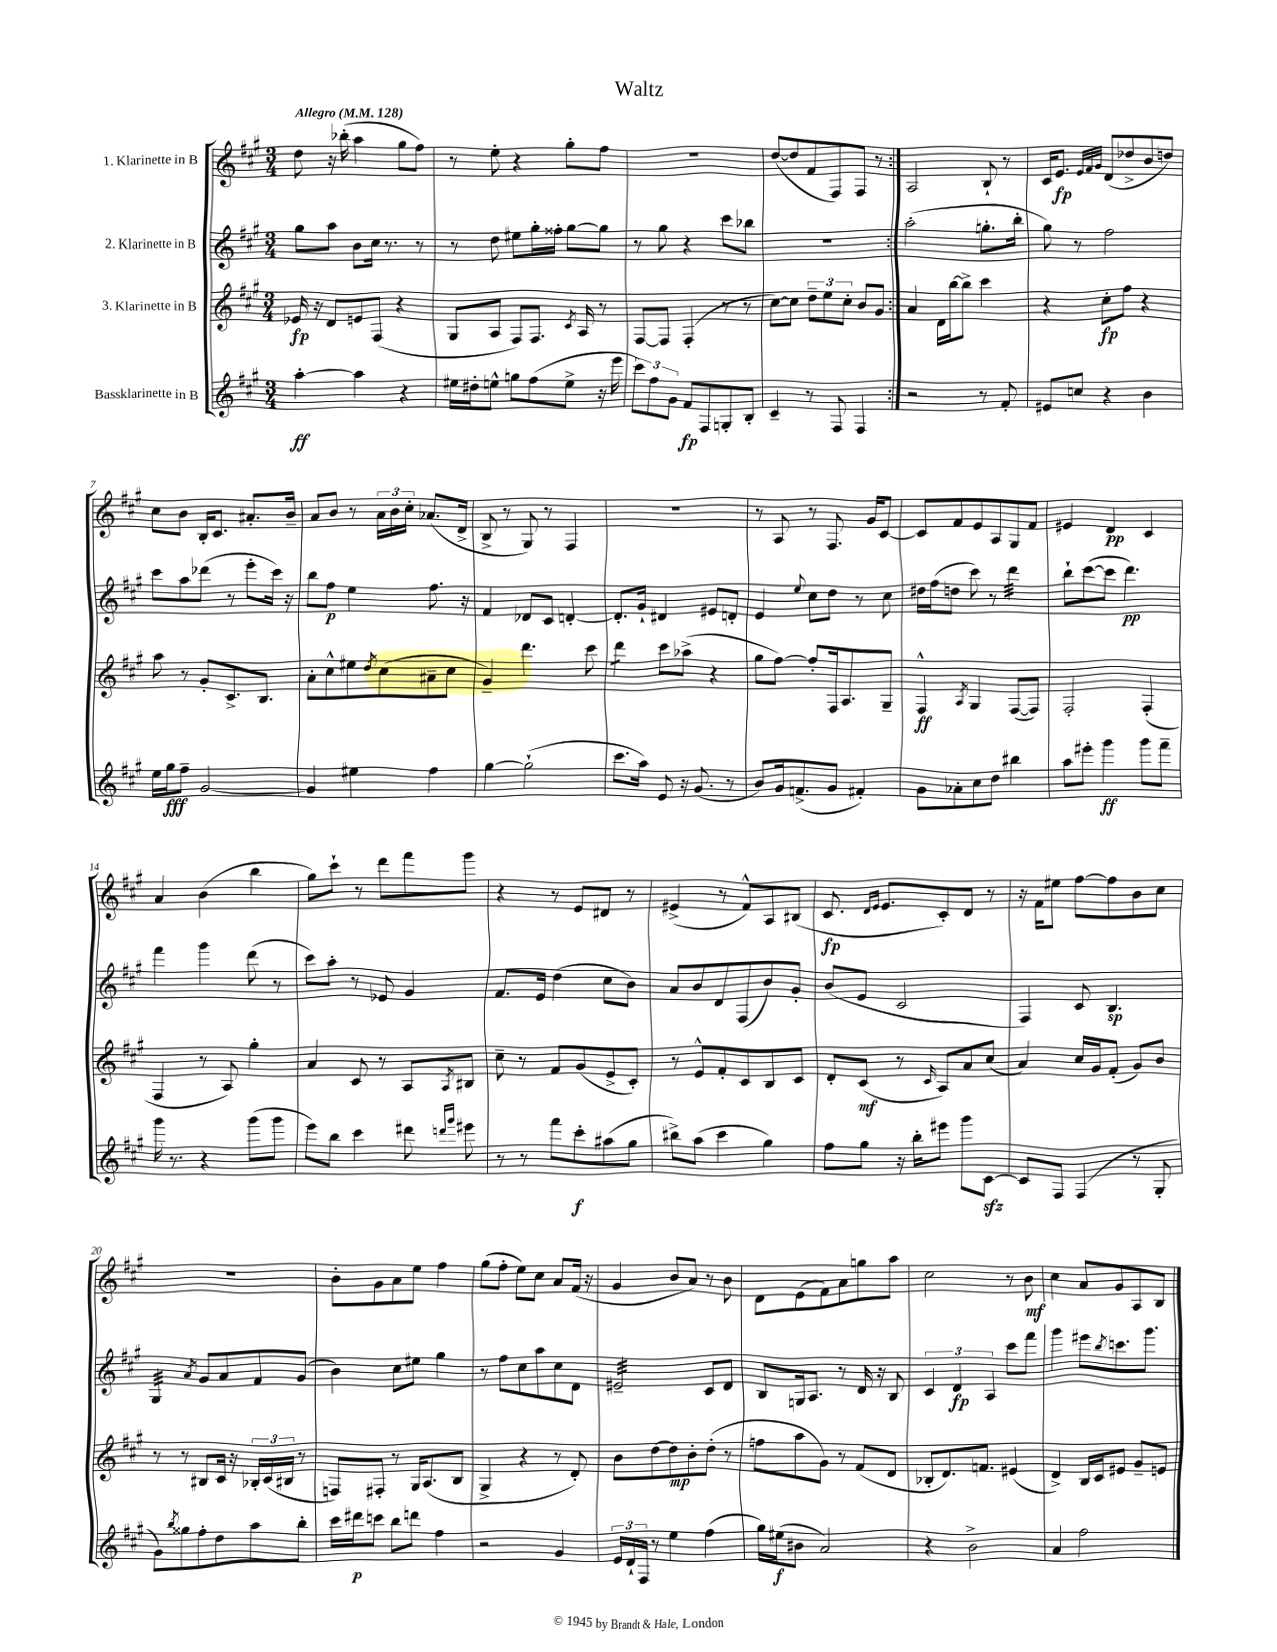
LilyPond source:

\header { title = "Waltz" }
<<
\new StaffGroup <<
\new Staff = "s0" \with { instrumentName = "1. Klarinette in B" } {
    \clef treble \key a \major \numericTimeSignature \time 3/4 \tempo "Allegro" 4 = 128
    \repeat volta 2 { d''8 r16 bes''16-.( a''4 gis''8 fis''8) |
    r8 e''8-. r4 gis''8-. fis''8 |
    R2. |
    d''8~( d''8 fis'8 fis8) fis8 r8 | }
    a2 b8-! r8 |
    cis'16 e'8.\fp \grace { e'32 fis'32 gis'32 } d'8( des''8-> b'8 d''8) |
    cis''8 b'8 b16-. cis'8. ais'8.-. b'16-- |
    a'8 b'8 r8 \tuplet 3/2 { a'16 b'16 cis''16-. } aes'8.( d'16-> |
    b8-> r8 gis8) r8 fis4 |
    R2. |
    r8 a8 r8 fis8. gis'16 cis'8~ |
    cis'8 fis'8 e'8 a8 gis8 fis'8 |
    eis'4 d'4\pp cis'4 |
    a'4 b'4( b''4 |
    gis''8) cis'''8-! r8 d'''8 fis'''8 gis'''8 |
    r4 r8 e'8 dis'8 r8 |
    eis'4->( r8 fis'8-^) a8 bis8( |
    cis'8.\fp \grace { d'16 e'16 } e'8. cis'8-.) d'8 r8 |
    r16 fis'16 eis''8 fis''8~ fis''8 b'8 cis''8 |
    R2. |
    b'8-. gis'8 a'8 e''8 fis''4 |
    gis''8( fis''8-. e''8) cis''8 a'8 fis'16( r16 |
    gis'4 b'8 a'8) r8 b'8 |
    d'8 e'8( fis'8) a'8 g''8 a''8 |
    cis''2 r8 b'8\mf |
    cis''4 a'8 gis'8 a8 b8 \bar "|." |
}
\new Staff = "s1" \with { instrumentName = "2. Klarinette in B" } {
    \clef treble \key a \major \numericTimeSignature \time 3/4
    \repeat volta 2 { gis''8 a''8 b'8 cis''16 r8. r8 |
    r8 d''8 eis''8 gis''16-. fisis''16-. gis''8~ gis''8 |
    r8 gis''8 r4 cis'''8 bes''8 |
    R2. | }
    a''2-.( g''8.-. b''16-. |
    gis''8) r8 fis''2 |
    cis'''8 a''8 des'''8( r8 e'''8-. cis'''16) r16 |
    b''8 fis''8\p e''4 fis''8. r16 |
    fis'4 des'8 cis'8 d'4~-. |
    d'8.-. gis'16-! dis'4 eis'8 d'8-. |
    e'4 \appoggiatura { e''8 } cis''8 d''8 r8 cis''8 |
    dis''16 fis''16( d''8 cis'''8) r8 d'''4:32 |
    b''8-! cis'''8~( cis'''8 d'''4.\pp) |
    fis'''4 gis'''4 d'''8( r8 |
    cis'''8) a''8-. r8 ees'8 gis'4 |
    fis'8. e'16 d''4( cis''8 b'8) |
    a'8 b'8 d'8 fis8( b'8) gis'8-. |
    b'8( e'8 cis'2 |
    fis4) cis'8 b4.\sp |
    gis4:32 \acciaccatura { a'8 } gis'8 a'8 fis'8 gis'8( |
    b'4) cis''8 eis''8 gis''4 |
    r8 fis''8 cis''8 a''8 cis''8 d'8 |
    eis'2:32-- cis'8 d'8 |
    b8 g16 a8. r8 d'16 r16 b8 |
    \tuplet 3/2 { cis'4 d'4\fp a4 } cis'''8 fis'''8 |
    gis'''4 eis'''8 \acciaccatura { b''8 } c'''8. gis'''8. \bar "|." |
}
\new Staff = "s2" \with { instrumentName = "3. Klarinette in B" } {
    \clef treble \key a \major \numericTimeSignature \time 3/4
    \repeat volta 2 { ees'16\fp r16 d'8 e'8 fis8( r4 |
    gis8 a8 fis8) fis8. \acciaccatura { cis'8 } a16 r8 |
    fis8~ fis8 fis4-.( r8 r8 |
    cis''8~) cis''8 \tuplet 3/2 { d''8-- e''8 cis''8-. } b'8 gis'8 | }
    a'4 d'16 b''16~ b''8-> cis'''4 |
    r4 cis''8-.\fp fis''8 r4 |
    a''8 r8 gis'8-. cis'8.-> b8. |
    a'8-. cis''8-^ eis''8 \acciaccatura { d''8 } cis''8( ais'8-- cis''8 |
    gis'4--) d'''4. cis'''8 |
    d'''4:8 cis'''8 aes''8->( r4 |
    gis''8 fis''8~) fis''8-. fis16 a8. gis8-- |
    fis4-^\ff \acciaccatura { a8 } gis4 fis8~( fis8) |
    fis2-. fis4-.( |
    fis4 r8 a8) gis''4-. |
    a'4 cis'8 r8 a8 \acciaccatura { a8 } bis8 |
    cis''8-- r8 fis'8 gis'8( e'8-> cis'8-.) |
    r8 e'8-^ fis'8-. cis'8 b8 cis'8 |
    d'8-. cis'8\mf( r8 \grace { cis'16 } a8) a'8 cis''8( |
    a'4) cis''16 gis'16 fis'8-.( gis'8) b'8 |
    r8 r8 bis8 cis'16 r16 \tuplet 3/2 { bes16-. cis'16( bis16 } r8 |
    f8) fis8-. r8 gis16 a8.( b8 |
    gis4-> r4 r8 d'8-.) |
    b'8 d''8~ d''8\mp b'8-. d''8-.( r8 |
    f''8 a''8 gis'8) r8 fis'8( d'8 |
    bes8-. d'8.) f'8. eis'4( |
    d'4->) b16 cis'16 eis'8 gis'8-- e'8 \bar "|." |
}
\new Staff = "s3" \with { instrumentName = "Bassklarinette in B" } {
    \clef treble \key a \major \numericTimeSignature \time 3/4
    \repeat volta 2 { a''4~-.\ff a''4 r4 |
    eis''16 dis''16-. e''8-^ g''8 fis''8( e''8-> r16 e'''16 |
    \tuplet 3/2 { cis'''8) fis''8 gis'8 } fis'8\fp fis8 g8-. b8-. |
    cis'4-- r8 fis8 fis4 | }
    r2 r8 fis'8-. |
    eis'8 c''8 r4 b'4 |
    e''16 gis''16\fff fis''8-- gis'2~ |
    gis'4 eis''4 fis''4 |
    gis''4~ gis''2-!( |
    cis'''8. a''16) e'8 r16 gis'8.( r8 |
    b'8) gis'16 f'8.->( gis'8 fis'4-.) |
    gis'8 aes'8-. cis''8 d''8 bis''4 |
    a''8 eis'''8-. gis'''4\ff gis'''8 fis'''8-- |
    gis'''16 r8. r4 gis'''8( gis'''8 |
    e'''8) b''8 cis'''4 dis'''8 \grace { d'''16 gis'''16 } eis'''8 |
    r8 r8 fis'''8 cis'''8-.\f ais''8( gis''8 |
    bis''8->) a''8( cis'''4 gis''4) |
    fis''8 gis''8 r16 b''16-. eis'''8 gis'''8 cis'8~\sfz |
    cis'8 fis8 fis4( r8 gis8-. |
    gis'8) \acciaccatura { b''8 } gisis''8 fis''8-. d''8 a''8 b''8-. |
    cis'''16 dis'''16\p c'''8 b''8 d'''8 fis''4 |
    r2 gis'4 |
    \tuplet 3/2 { e'16 d'16-! fis16 } r8 e''4 fis''4( |
    gis''16) eis''16\f( bis'8 a'2) |
    r4 b'2-> |
    a'4 fis''2 \bar "|." |
}
>>
>>
